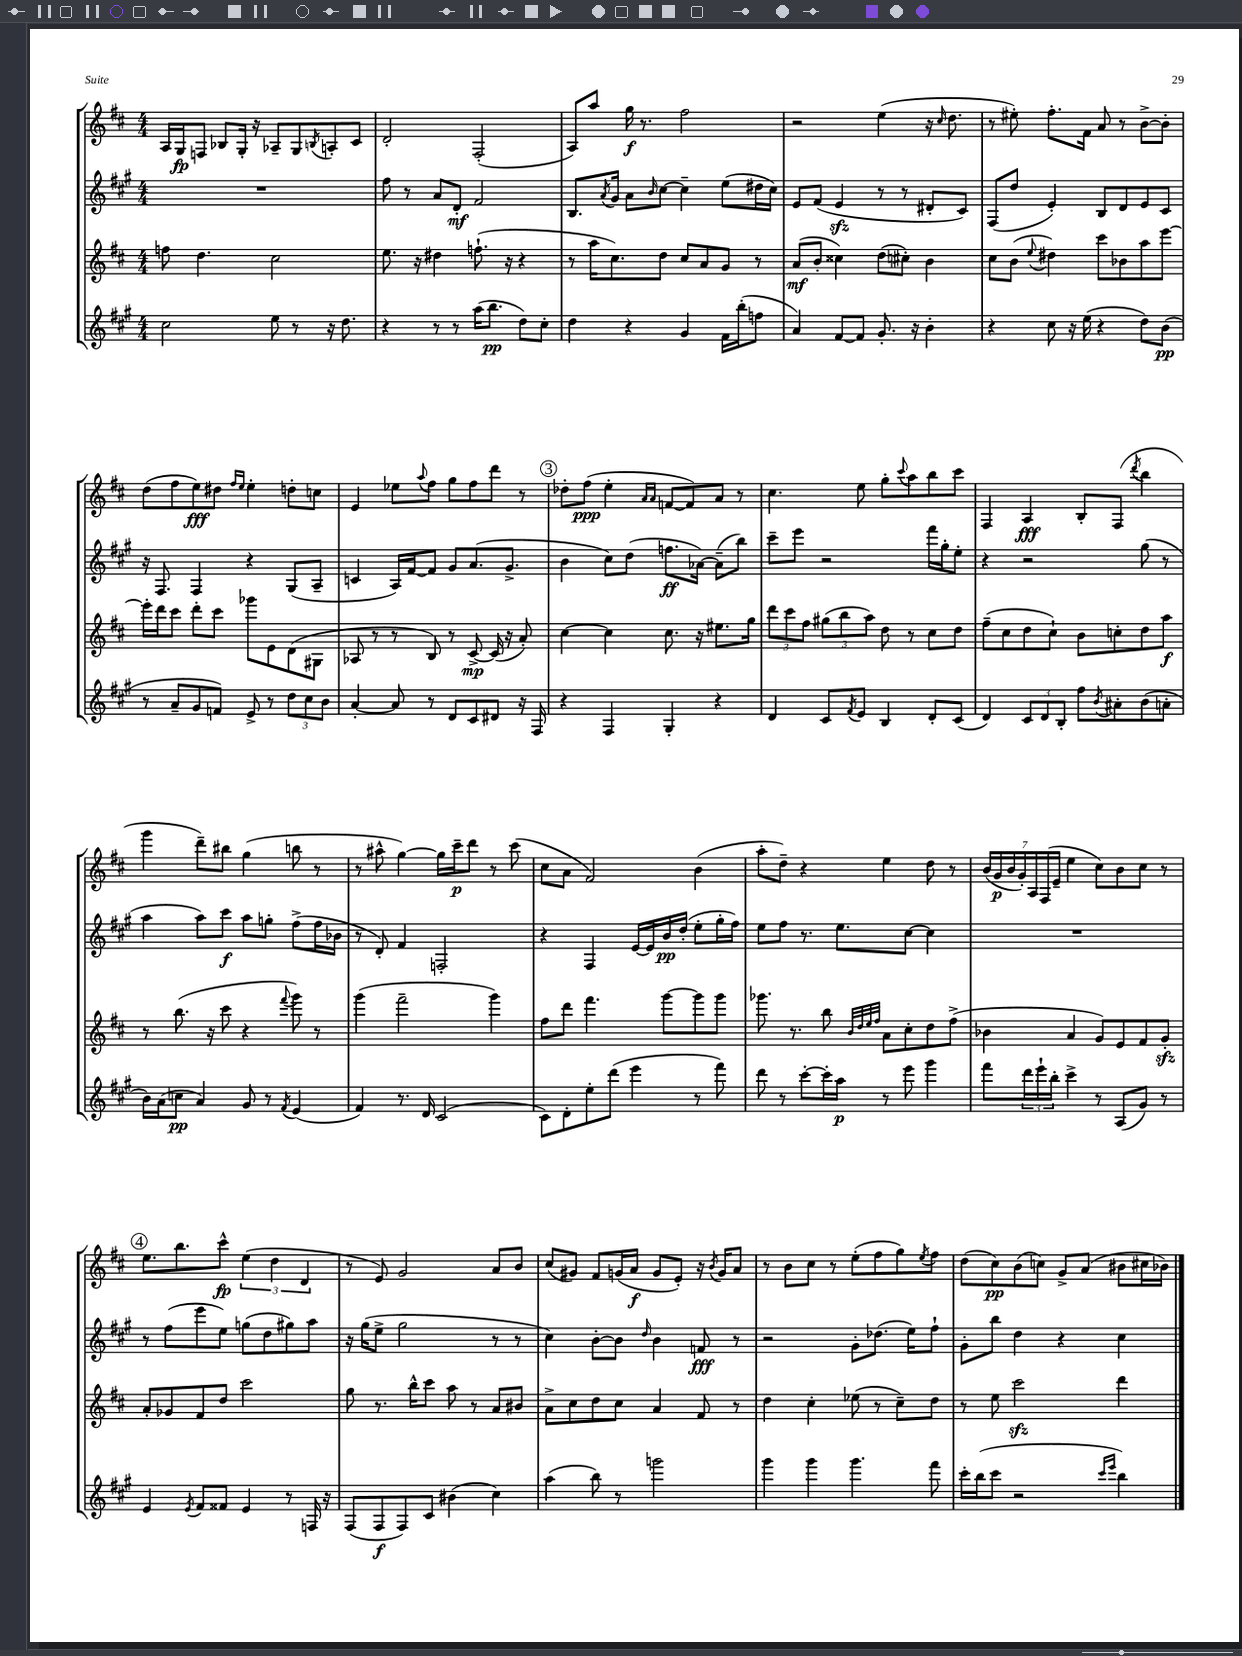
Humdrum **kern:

**kern	**dynam	**kern	**dynam	**kern	**dynam	**kern	**dynam
*part4	*part4	*part3	*part3	*part2	*part2	*part1	*part1
*staff4	*staff4	*staff3	*staff3	*staff2	*staff2	*staff1	*staff1
*clefG2	*	*clefG2	*	*clefG2	*	*clefG2	*
*k[f#c#g#]	*	*k[f#c#]	*	*k[f#c#g#]	*	*k[f#c#]	*
*M4/4	*	*M4/4	*	*M4/4	*	*M4/4	*
=14	=14	=14	=14	=14	=14	=14	=14
2cc#\	.	8ffn\	.	1r	.	16A/LL	.
.	.	.	.	.	.	16G/J	fp
.	.	4.dd\	.	.	.	8Fn/J	.
.	.	.	.	.	.	8B-X/L	.
.	.	.	.	.	.	16G'/Jk	.
.	.	.	.	.	.	16r	.
8ee\	.	2cc#\	.	.	.	8A-X~/L	.
8r	.	.	.	.	.	8G/	.
.	.	.	.	.	.	8qBn/	.
16r	.	.	.	.	.	8An'/	.
8.dd\	.	.	.	.	.	.	.
.	.	.	.	.	.	8c#/J	.
=15	=15	=15	=15	=15	=15	=15	=15
4r	.	8.ee\	.	8ff#\	.	2d'/	.
.	.	.	.	8r	.	.	.
.	.	16r	.	.	.	.	.
8r	.	4dd#X\	.	8a/L	.	.	.
8r	.	.	.	8d'/J	mf	.	.
(16aa\KL	.	(8.ffn`\	.	2f#/	.	(2F#'/	.
8.bb\J	pp	.	.	.	.	.	.
.	.	16r	.	.	.	.	.
8dd\L)	.	4r	.	.	.	.	.
8cc#'\J	.	.	.	.	.	.	.
=16	=16	=16	=16	=16	=16	=16	=16
4dd\	.	8r	.	8.B/L	.	8A/L)	.
.	.	16aa\KL	.	.	.	8aa/J	.
.	.	.	.	8qa/	.	.	.
.	.	8.cc#\)	.	16g#/Jk	.	.	.
4r	.	.	.	8a\L	.	16gg\	f
.	.	.	.	.	.	8.r	.
.	.	.	.	16qqb/	.	.	.
.	.	8dd\J	.	[8cc#\J	.	.	.
4g#/	.	8cc#/L	.	4cc#~\]	.	2ff#\	.
.	.	8a/	.	.	.	.	.
16f#\LL	.	8g/J	.	(8ee\L	.	.	.
(16bb'\J	.	.	.	.	.	.	.
8ffn\J	.	8r	.	16dd#X\L	.	.	.
.	.	.	.	16cc#\JJ)	.	.	.
=17	=17	=17	=17	=17	=17	=17	=17
4a/)	.	(8a/L	mf	8e/L	.	2r	.
.	.	8b'/J	.	(8f#/J	.	.	.
[8f#/L	.	4cc##X\)	.	4ezz/	.	.	.
8f#/J]	.	.	.	.	.	.	.
8.g#'/	.	(8dd\L	.	8r	.	(4ee\	.
.	.	8cc#X'\J)	.	8r	.	.	.
16r	.	.	.	.	.	.	.
4b'\	.	4b\	.	8d#X'/L	.	16r	.
.	.	.	.	.	.	16qqcc#/	.
.	.	.	.	.	.	8.dd\	.
.	.	.	.	8c#/J)	.	.	.
=18	=18	=18	=18	=18	=18	=18	=18
4r	.	8cc#\L	.	(8F#/L	.	8r	.
.	.	(8b\J	.	8dd/J	.	8ee#X'\)	.
.	.	8qqee/	.	.	.	.	.
8cc#\	.	4dd#X\)	.	4e'/)	.	8.ff#'\L	.
16r	.	.	.	.	.	.	.
(16ee\	.	.	.	.	.	16f#\Jk	.
4r	.	8ccc#\L	.	8B/L	.	8a/	.
.	.	8b-X\	.	8d/	.	8r	.
8dd\L)	.	8aa\	.	8e/	.	[8b^\L	.
(8b\J	pp	[8eee\J	.	8c#/J	.	8b'\J]	.
!!LO:LB:g=z
=19	=19	=19	=19	=19	=19	=19	=19
8r	.	16eee'\LL]	.	16r	.	(8dd\L	.
.	.	16ddd\J	.	8.F#/	.	.	.
8a~/L	.	8ccc#\J	.	.	.	8ff#\	.
8g#/	.	8ddd'\L	.	4F#/	.	8ee\)	fff
8fn/J)	.	8ccc#\J	.	.	.	8dd#X\J	.
.	.	.	.	.	.	16qqff#/LL	.
.	.	.	.	.	.	16qqee/JJ	.
8e^/	.	8ggg-X\L	.	4r	.	4ee'\	.
8r	.	8e\	.	.	.	.	.
12dd\L	.	(8d\	.	(8G#/L	.	8ddn'\L	.
12cc#\	.	.	.	.	.	.	.
.	.	8G#X\J	.	8A~/J	.	8ccn\J	.
12b\J	.	.	.	.	.	.	.
=20	=20	=20	=20	=20	=20	=20	=20
[4a'/	.	8A-X/	.	4cn/	.	4e/	.
.	.	8r	.	.	.	.	.
8a/]	.	8r	.	16A/LL)	.	8ee-X\L	.
.	.	.	.	[16f#/J	.	.	.
.	.	.	.	.	.	8qqaa/	.
8r	.	8B/)	.	8f#/J]	.	8ff#\J	.
8d/L	.	8r	.	8g#/L	.	8gg\L	.
8c#/	.	[8c#^/	mp	(8.a/	.	8ff#\	.
8d#X/J	.	(16c#/]	.	.	.	8ddd\J	.
.	.	16r	.	8.g#^/J	.	.	.
16r	.	8a'/)	.	.	.	8r	.
16F#/	.	.	.	.	.	.	.
!!LO:REH:place=s1:t=3
=21	=21	=21	=21	=21	=21	=21	=21
4r	.	[4cc#\	.	4b\	.	8dd-X'\L	.
.	.	.	.	.	.	(8ff#\J	ppp
4F#/	.	4cc#\]	.	8cc#\L)	.	4ee'\	.
.	.	.	.	(8dd\J	.	.	.
.	.	.	.	.	.	16qqa/LL	.
.	.	.	.	.	.	16qqa/JJ	.
4G#'/	.	8.cc#\	.	8.ffn\L	ff	[8fn/L	.
.	.	.	.	.	.	8f/])	.
.	.	16r	.	[16a-X\Jk)	.	.	.
4r	.	8.ee#X\L	.	(8a-~\L]	.	8a/J	.
.	.	.	.	8bb\J)	.	8r	.
.	.	16gg\Jk	.	.	.	.	.
=22	=22	=22	=22	=22	=22	=22	=22
4d/	.	12ddd\L	.	8ccc#~\L	.	4.cc#\	.
.	.	12ccc#\	.	.	.	.	.
.	.	.	.	8eee\J	.	.	.
.	.	12ff#\J	.	.	.	.	.
8c#/L	.	(12gg#X\L	.	2r	.	.	.
.	.	12bb\	.	.	.	.	.
8qf#/	.	.	.	.	.	.	.
8e/J	.	.	.	.	.	8ee\	.
.	.	12aa\J)	.	.	.	.	.
4B/	.	8dd\	.	.	.	8gg'\L	.
.	.	.	.	.	.	8qqccc#/	.
.	.	8r	.	.	.	8aa\	.
8d'/L	.	8cc#\L	.	16fff#\LL	.	8bb\	.
.	.	.	.	16gg#'\J	.	.	.
(8c#/J	.	8dd\J	.	8ee'\J	.	8ccc#\J	.
=23	=23	=23	=23	=23	=23	=23	=23
4d/)	.	(8ff#~\L	.	4r	.	4F#/	.
.	.	8cc#\	.	.	.	.	.
12c#/L	.	8dd\	.	2r	.	4A/	fff
12d/	.	.	.	.	.	.	.
.	.	8cc#`\J)	.	.	.	.	.
12B'/J	.	.	.	.	.	.	.
8ff#\L	.	8b\L	.	.	.	8B'/L	.
8qb/	.	.	.	.	.	.	.
8a#X'\	.	8ccn'\	.	.	.	(8F#/J	.
.	.	.	.	.	.	8qddd/	.
(8b\	.	8dd\	.	(8gg#\	.	4bb\	.
8an'\J	.	8aa\J	f	8r	.	.	.
!!LO:LB:g=z
=24	=24	=24	=24	=24	=24	=24	=24
16b\LL)	.	8r	.	4aa\	.	4ggg\	.
(16a\J	.	.	.	.	.	.	.
8ccn\J	pp	(8.bb\	.	.	.	.	.
4a/)	.	.	.	8aa\L)	.	8ddd~\L)	.
.	.	16r	.	.	.	.	.
.	.	8ccc#\	.	8ccc#\J	f	8bb#X\J	.
8g#/	.	4r	.	8aa\L	.	(4gg\	.
8r	.	.	.	8ggn'\J	.	.	.
8qf#/	.	8qqfff#/	.	.	.	.	.
(4e/	.	8ggg\)	.	(8ff#^\L	.	8bbn\	.
.	.	8r	.	16ff#\L	.	8r	.
.	.	.	.	16b-X\JJ	.	.	.
=25	=25	=25	=25	=25	=25	=25	=25
4f#/)	.	(4ggg\	.	8r	.	8r	.
.	.	.	.	8d'/)	.	8aa#X^^\	.
8.r	.	2fff#~\	.	4f#/	.	[4gg\)	.
16d/	.	.	.	.	.	.	.
(2c#/	.	.	.	2Fn'/	.	16gg\LL]	.
.	.	.	.	.	.	16ccc#~\J	p
.	.	.	.	.	.	8ddd\J	.
.	.	4ggg\)	.	.	.	8r	.
.	.	.	.	.	.	(8ccc#\	.
=26	=26	=26	=26	=26	=26	=26	=26
8c#\L)	.	8ff#\L	.	4r	.	8cc#\L	.
8d'\	.	8ddd\J	.	.	.	8a\J	.
8ee'\	.	4.fff#\	.	4F#/	.	2f#/)	.
(8ddd\J	.	.	.	.	.	.	.
4eee\	.	.	.	[16e/LL	.	.	.
.	.	.	.	16e/]	.	.	.
.	.	[8ggg\L	.	16b/	pp	.	.
.	.	.	.	(16dd'/JJ	.	.	.
8r	.	8ggg\]	.	8ee'\L	.	(4b\	.
8fff#\)	.	8ggg\J	.	16gg#'\L	.	.	.
.	.	.	.	16ff#\JJ)	.	.	.
=27	=27	=27	=27	=27	=27	=27	=27
8ddd\	.	8.ggg-X\	.	8ee\L	.	8aa'\L	.
8r	.	.	.	8ff#\J	.	8dd~\J)	.
.	.	8.r	.	.	.	.	.
[8ccc#'\L	.	.	.	8.r	.	4r	.
16ccc#'\L]	.	8bb\	.	.	.	.	.
16aa\JJ	p	.	.	8.ee\L	.	.	.
.	.	32qqb/LLL	.	.	.	.	.
.	.	32qqdd/	.	.	.	.	.
.	.	32qqee/	.	.	.	.	.
.	.	32qqff#/JJJ	.	.	.	.	.
8r	.	8a\L	.	.	.	4ee\	.
8eee\	.	8cc#'\	.	[8cc#\J	.	.	.
4ggg#\	.	8dd\	.	4cc#\]	.	8dd\	.
.	.	(8ff#^\J	.	.	.	8r	.
=28	=28	=28	=28	=28	=28	=28	=28
8fff#\L	.	4b-X\	.	1r	.	(28b/LL	.
.	.	.	.	.	.	28g/	p
.	.	.	.	.	.	28b/	.
.	.	.	.	.	.	28g'/)	.
24ddd\L	.	.	.	.	.	.	.
.	.	.	.	.	.	28A/	.
24eee`\	.	.	.	.	.	.	.
.	.	.	.	.	.	(28F#/	.
24bb'\JJ	.	.	.	.	.	.	.
.	.	.	.	.	.	28e~/JJ	.
4ccc#^\	.	4a/	.	.	.	4ee\	.
8r	.	8g/L)	.	.	.	8cc#\L)	.
(8A/L	.	8e/	.	.	.	8b\	.
8g#/J)	.	8f#/	.	.	.	8cc#\J	.
8r	.	8gzz'/J	.	.	.	8r	.
!!LO:LB:g=z
!!LO:REH:place=s1:t=4
=29	=29	=29	=29	=29	=29	=29	=29
4e/	.	8a'/L	.	8r	.	8.ee\L	.
.	.	8g-X/	.	(8ff#\L	.	.	.
.	.	.	.	.	.	8.bb\	.
8qe/	.	.	.	.	.	.	.
8f#/L	.	8f#/	.	8eee\	.	.	.
8f##X/J	.	8dd/J	.	8ee\J)	.	8ccc#^^\J	fp
4e/	.	2ccc#\	.	(8ggn\L	.	(6ee\	.
.	.	.	.	8dd\	.	.	.
.	.	.	.	.	.	6dd\	.
8r	.	.	.	8gg#X\)	.	.	.
.	.	.	.	.	.	6d/	.
16Fn/	.	.	.	8aa\J	.	.	.
16r	.	.	.	.	.	.	.
=30	=30	=30	=30	=30	=30	=30	=30
(8F#/L	.	8gg\	.	16r	.	8r	.
.	.	.	.	(16gg#\KL	.	.	.
8F#/	f	8.r	.	8ee^\J	.	8e/)	.
8F#/)	.	.	.	2gg#\	.	2g/	.
.	.	16bb^^\KL	.	.	.	.	.
8c#/J	.	8ccc#\J	.	.	.	.	.
(4b#X\	.	8aa\	.	.	.	.	.
.	.	8r	.	.	.	.	.
4cc#\)	.	8a/L	.	8r	.	8a/L	.
.	.	8b#X/J	.	8r	.	8b/J	.
=31	=31	=31	=31	=31	=31	=31	=31
(4aa\	.	8a^\L	.	4cc#\)	.	(8cc#/L	.
.	.	8cc#\	.	.	.	8g#X/J)	.
8bb\)	.	8dd\	.	[8b'\L	.	8f#/L	.
8r	.	8cc#\J	.	8b\J]	.	(16gn/L	.
.	.	.	.	.	.	16a/JJ	f
.	.	.	.	16qqdd/	.	.	.
2gggn\	.	4a/	.	4b\	.	8g/L	.
.	.	.	.	.	.	8e'/J)	.
.	.	8f#/	.	8fn/	fff	16r	.
.	.	.	.	.	.	8qb/	.
.	.	.	.	.	.	16g/KL	.
.	.	8r	.	8r	.	8a/J	.
=32	=32	=32	=32	=32	=32	=32	=32
4ggg#\	.	4dd\	.	2r	.	8r	.
.	.	.	.	.	.	8b\L	.
4ggg#\	.	4cc#'\	.	.	.	8cc#\J	.
.	.	.	.	.	.	8r	.
4.ggg#\	.	(8ee-X\	.	8g#'\L	.	(8ee'\L	.
.	.	8r	.	(8.dd-X\J	.	8ff#\	.
.	.	8cc#~\L)	.	.	.	8gg\)	.
.	.	.	.	16ee\KL)	.	.	.
.	.	.	.	.	.	8qee/	.
8fff#\	.	8dd\J	.	8ff#`\J	.	8ff#\J	.
=33	=33	=33	=33	=33	=33	=33	=33
16ccc#'\LL	.	8r	.	8g#'\L	.	(8dd\L	.
(16bb\J	.	.	.	.	.	.	.
8ccc#\J	.	8ee\	.	8bb\J	.	8cc#\)	pp
2r	.	2ccc#zz\	.	4dd\	.	(8b\	.
.	.	.	.	.	.	8ccn\J)	.
.	.	.	.	4r	.	8g^/L	.
.	.	.	.	.	.	(8a/J	.
16qqccc#/LL	.	.	.	.	.	.	.
16qqeee/JJ	.	.	.	.	.	.	.
4bb\)	.	4ddd\	.	4cc#\	.	8b#X\L	.
.	.	.	.	.	.	16cc#X\L	.
.	.	.	.	.	.	16b-X\JJ)	.
==	==	==	==	==	==	==	==
*-	*-	*-	*-	*-	*-	*-	*-
